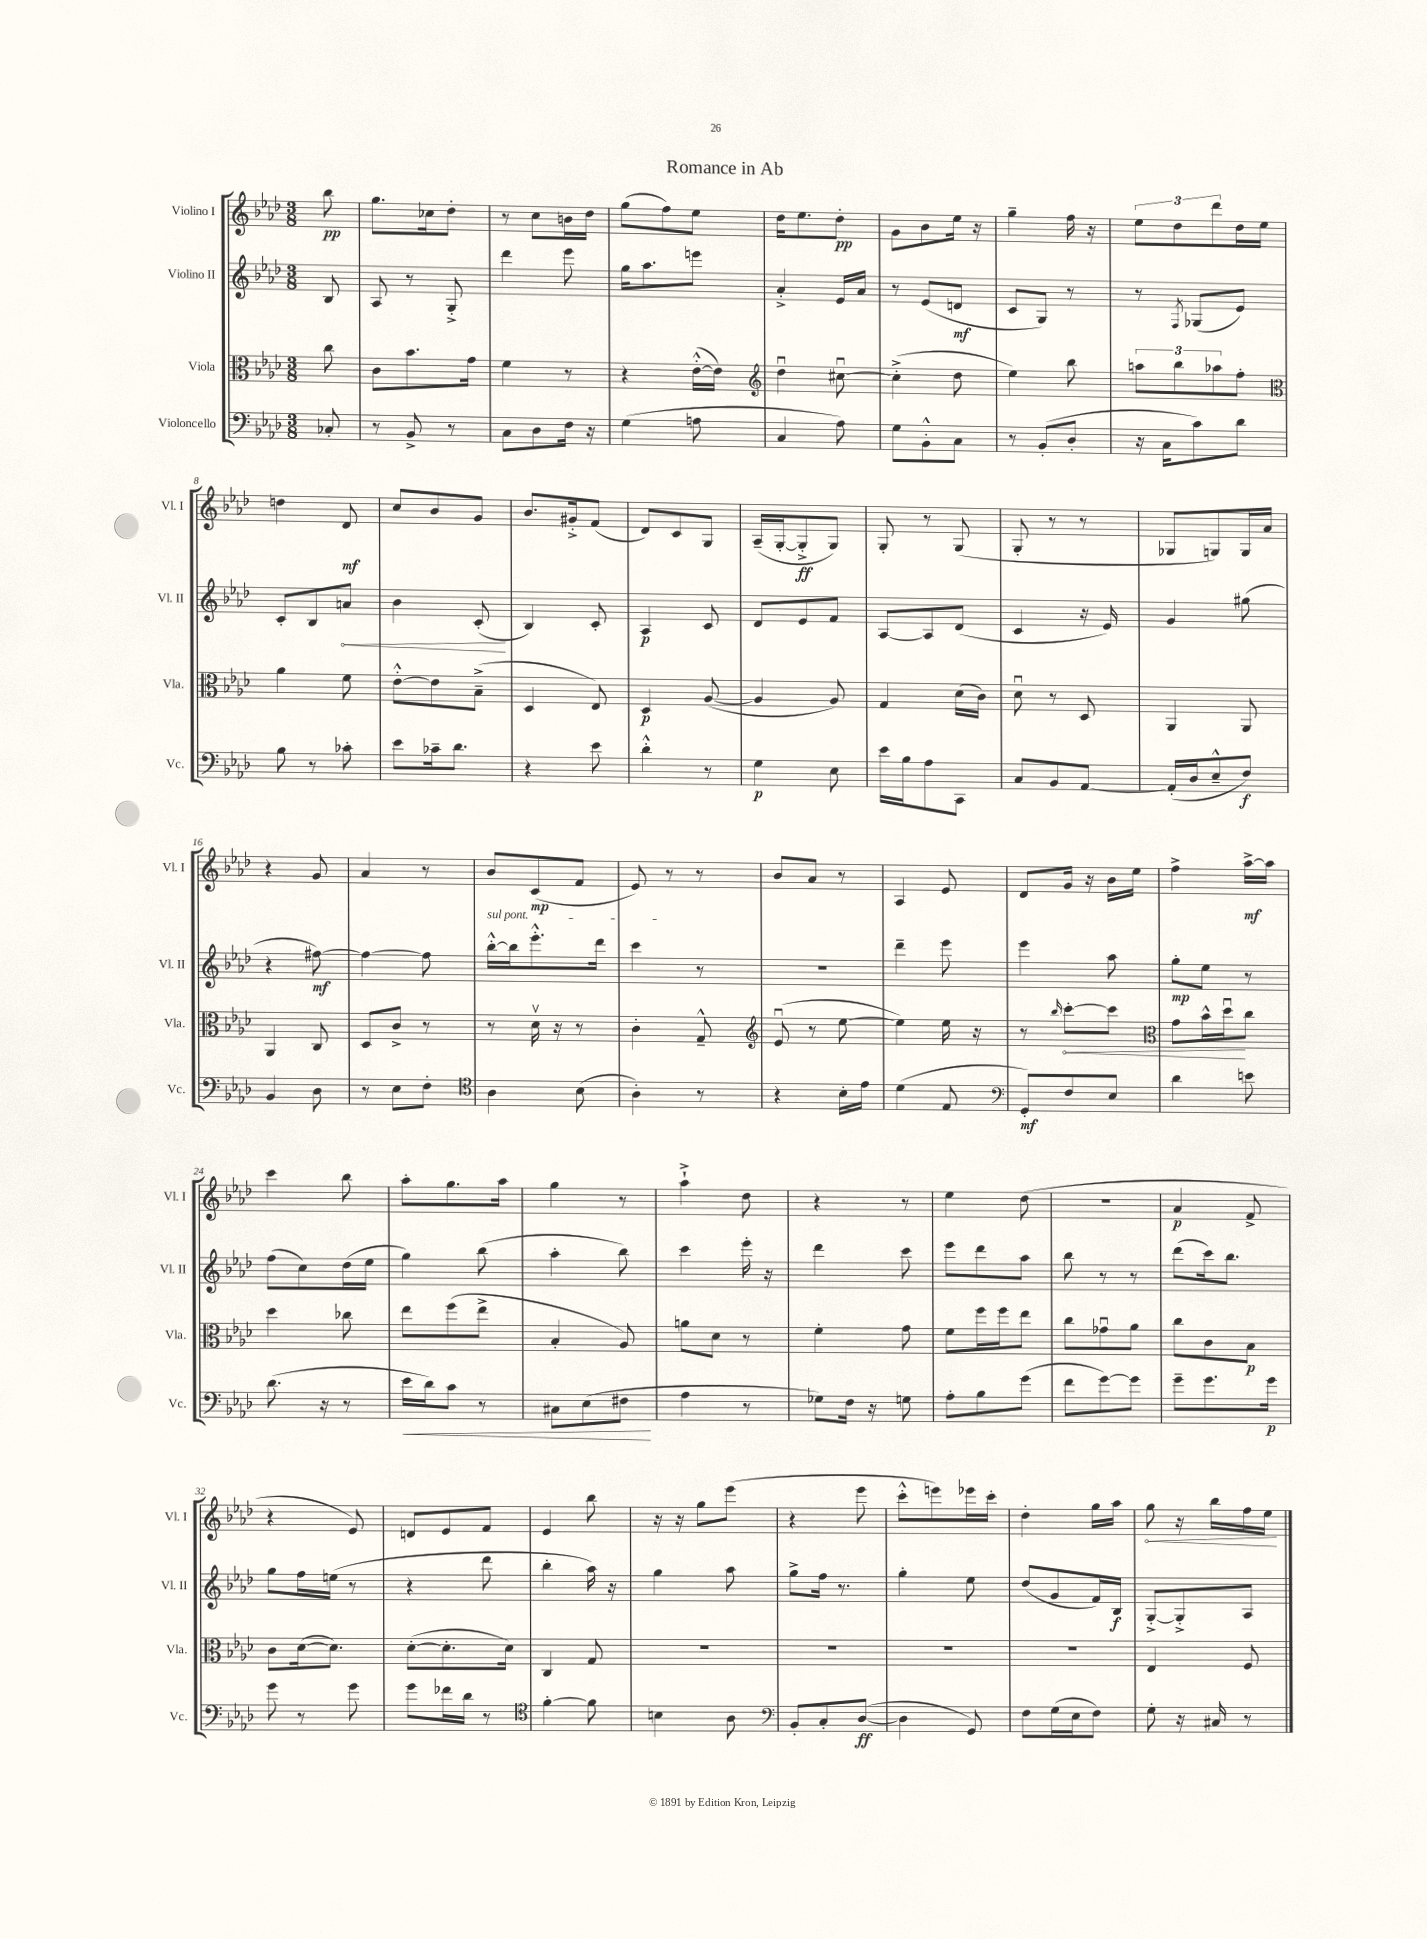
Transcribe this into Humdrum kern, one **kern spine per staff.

**kern	**kern	**kern	**kern
*staff4	*staff3	*staff2	*staff1
*clefF4	*clefC3	*clefG2	*clefG2
*k[b-e-a-d-]	*k[b-e-a-d-]	*k[b-e-a-d-]	*k[b-e-a-d-]
*M3/8	*M3/8	*M3/8	*M3/8
8C-'	8cc	8B-	8bb-
=	=	=	=
8r	8c	8A-	8.gg
8BB-^	8.b-	8r	.
.	.	.	16cc-
8r	.	8G'^	8dd-'
.	16g	.	.
=	=	=	=
8C	4f	4ddd-	8r
8D-	.	.	8cc
16F	8r	8eee-	16b
16r	.	.	16dd-
=	=	=	=
(4G	4r	16gg	(8gg
.	.	8.aa-	.
.	.	.	8ff)
8A	([16e-'^^	8eee	8ee-
.	16e-])	.	.
=	=	=	=
*	*clefG2	*	*
4C	4dd-u	4a-'^	16dd-
.	.	.	8.ee-
8A-)	[8cc#u	16e-	8dd-'
.	.	16a-	.
=	=	=	=
8G	(4cc#'^]	8r	8g
8BB-'^^	.	(8e-	8b-
8C	8dd-	8d	16ee-
.	.	.	16r
=	=	=	=
8r	4ee-)	8c	4gg~
(8BB-'	.	8G)	.
8D-'	8bb-	8r	16ff
.	.	.	16r
=	=	=	=
16r	12aa	8r	12ee-
16C	.	.	.
.	12bb-	.	12dd-
.	.	8qF	.
8c)	.	(8G-	.
.	12aa-	.	12ddd-
8d-	8ff'	8e-)	16dd-
.	.	.	16ee-
=	=	=	=
*	*clefC3	*	*
8B-	4a-	8c'	4dd
8r	.	8B-	.
8c-'	8f	8a	8d-
=	=	=	=
8e-	[8e-'^^	4b-	8cc
16c-~	8e-]	.	8b-
8.d-	.	.	.
.	(8B-~^	(8c'	8g
=	=	=	=
4r	4D-	4B-)	8.b-
.	.	.	16g#'^
8e-	8E-)	8c'	(8f
=	=	=	=
4d-'^^	4D-	4A-	8d-)
.	.	.	8c
8r	([8A-	8c	8G
=	=	=	=
4G	4A-]	8d-	(16A-~
.	.	.	[16G'
.	.	8e-	8G'^]
8E-	8A-)	8f	8G)
=	=	=	=
16e-	4G	[8A-	8G'
16B-	.	.	.
8A-	.	8A-]	8r
8CC	(16d-	(8d-	(8G
.	16c)	.	.
=	=	=	=
8C	8d-u	4c	8G'
8BB-	8r	.	8r
[8AA-	8D-	16r	8r
.	.	16e-)	.
=	=	=	=
(16AA-']	4AA-	4g	8G-
16D-	.	.	.
8E-~^^	.	.	8G)
8F)	8AA-	(8gg#	16G
.	.	.	16a-
=	=	=	=
4BB-	4AA-	4r	4r
8D-	8C	[8ff#)	8g
=	=	=	=
8r	8D-	4ff#_	4a-
8E-	8c^	.	.
8F'	8r	8ff#]	8r
=	=	=	=
*clefC4	*	*	*
4A-	8r	[16bb-'^^	8b-
.	.	16bb-]	.
.	16d-v	8.eee-'^^	(8c
.	16r	.	.
(8B-	8r	.	8f
.	.	16ddd-	.
=	=	=	=
4A-')	4c'	4ccc	8e-)
.	.	.	8r
8r	8G~^^	8r	8r
=	=	=	=
*	*clefG2	*	*
4r	(8e-u	4.r	8b-
.	8r	.	8a-
16B-'	[8ee-	.	8r
16e-	.	.	.
=	=	=	=
(4d-	4ee-])	4ddd-~	4A-
8E-	16ee-	8eee-	8e-
.	16r	.	.
=	=	=	=
*clefF4	*	*	*
8GG')	8r	4eee-	8d-
.	16qqbb-	.	.
8F	[8ccc'	.	16g
.	.	.	16r
8E-	8ccc]	8aa-	16b-
.	.	.	16ee-
=	=	=	=
*	*clefC3	*	*
4d-	8g	8gg'	4ff^
.	16b-^^	8ee-	.
.	16dd-u	.	.
8e	8cc	8r	[16aa-^
.	.	.	16aa-]
=	=	=	=
(8.d-	4dd-	(8ff	4ccc
.	.	8cc)	.
16r	.	.	.
8r	8cc-	(16dd-	8bb-
.	.	16ee-	.
=	=	=	=
16e-	8ee-	4gg)	8aa-'
16d-)	.	.	.
8c	(8ff	.	8.gg
8r	8ee-^	(8bb-	.
.	.	.	16aa-
=	=	=	=
8C#	4B-'	4aa-'	4gg
(8E-	.	.	.
8F#	8A-)	8bb-)	8r
=	=	=	=
4A-	8a	4ccc	4aa-`^
.	8d-	.	.
8r	8r	16eee-'	8dd-
.	.	16r	.
=	=	=	=
8G-)	4f'	4ddd-	4r
16F	.	.	.
16r	.	.	.
8G	8g	8ccc	8r
=	=	=	=
8A-'	8f	8eee-	4ee-
8B-	16ff	8ddd-	.
.	16ff	.	.
(8g	8ee-	8aa-	(8dd-
=	=	=	=
8f	8cc	8bb-	4.r
[8g)	8g-u	8r	.
8g]	8a-	8r	.
=	=	=	=
8g~	8cc	(8ddd-	4a-
8.g	8c	16ccc)	.
.	.	8.bb-	.
.	8B-	.	8f^
16g	.	.	.
=	=	=	=
8g	8c	8gg	4r
8r	([16d-	16ff	.
.	8.d-])	(16ee	.
8g	.	8r	8e-)
=	=	=	=
8g	([8d-'	4r	8d
16f-	8.d-']	.	8e-
16d-	.	.	.
8r	.	8ddd-	8f
.	16d-)	.	.
=	=	=	=
*clefC4	*	*	*
[4f'	4C	4bb-'	4e-
8f]	8G	16aa-)	8bb-
.	.	16r	.
=	=	=	=
4B	4.r	4gg	16r
.	.	.	16r
.	.	.	8gg
8A-	.	8aa-	(8eee-
=	=	=	=
*clefF4	*	*	*
8BB-'	4.r	8gg^	4r
8C'	.	16ff	.
.	.	8.r	.
([8D-	.	.	8eee-
=	=	=	=
4D-]	4.r	4gg'	8ccc'^^
.	.	.	8eee)
8GG)	.	8ee-	16eee-
.	.	.	16ccc'
=	=	=	=
8F	4.r	(8dd-	4dd-'
(16G	.	8g	.
16E-	.	.	.
8F)	.	16f)	16gg
.	.	16B-	16aa-
=	=	=	=
8G'	4E-	[8G'^	8gg
16r	.	8G'^]	16r
16C#	.	.	16bb-
8r	8F	8A-	16ff
.	.	.	16ee-
==	==	==	==
*-	*-	*-	*-
